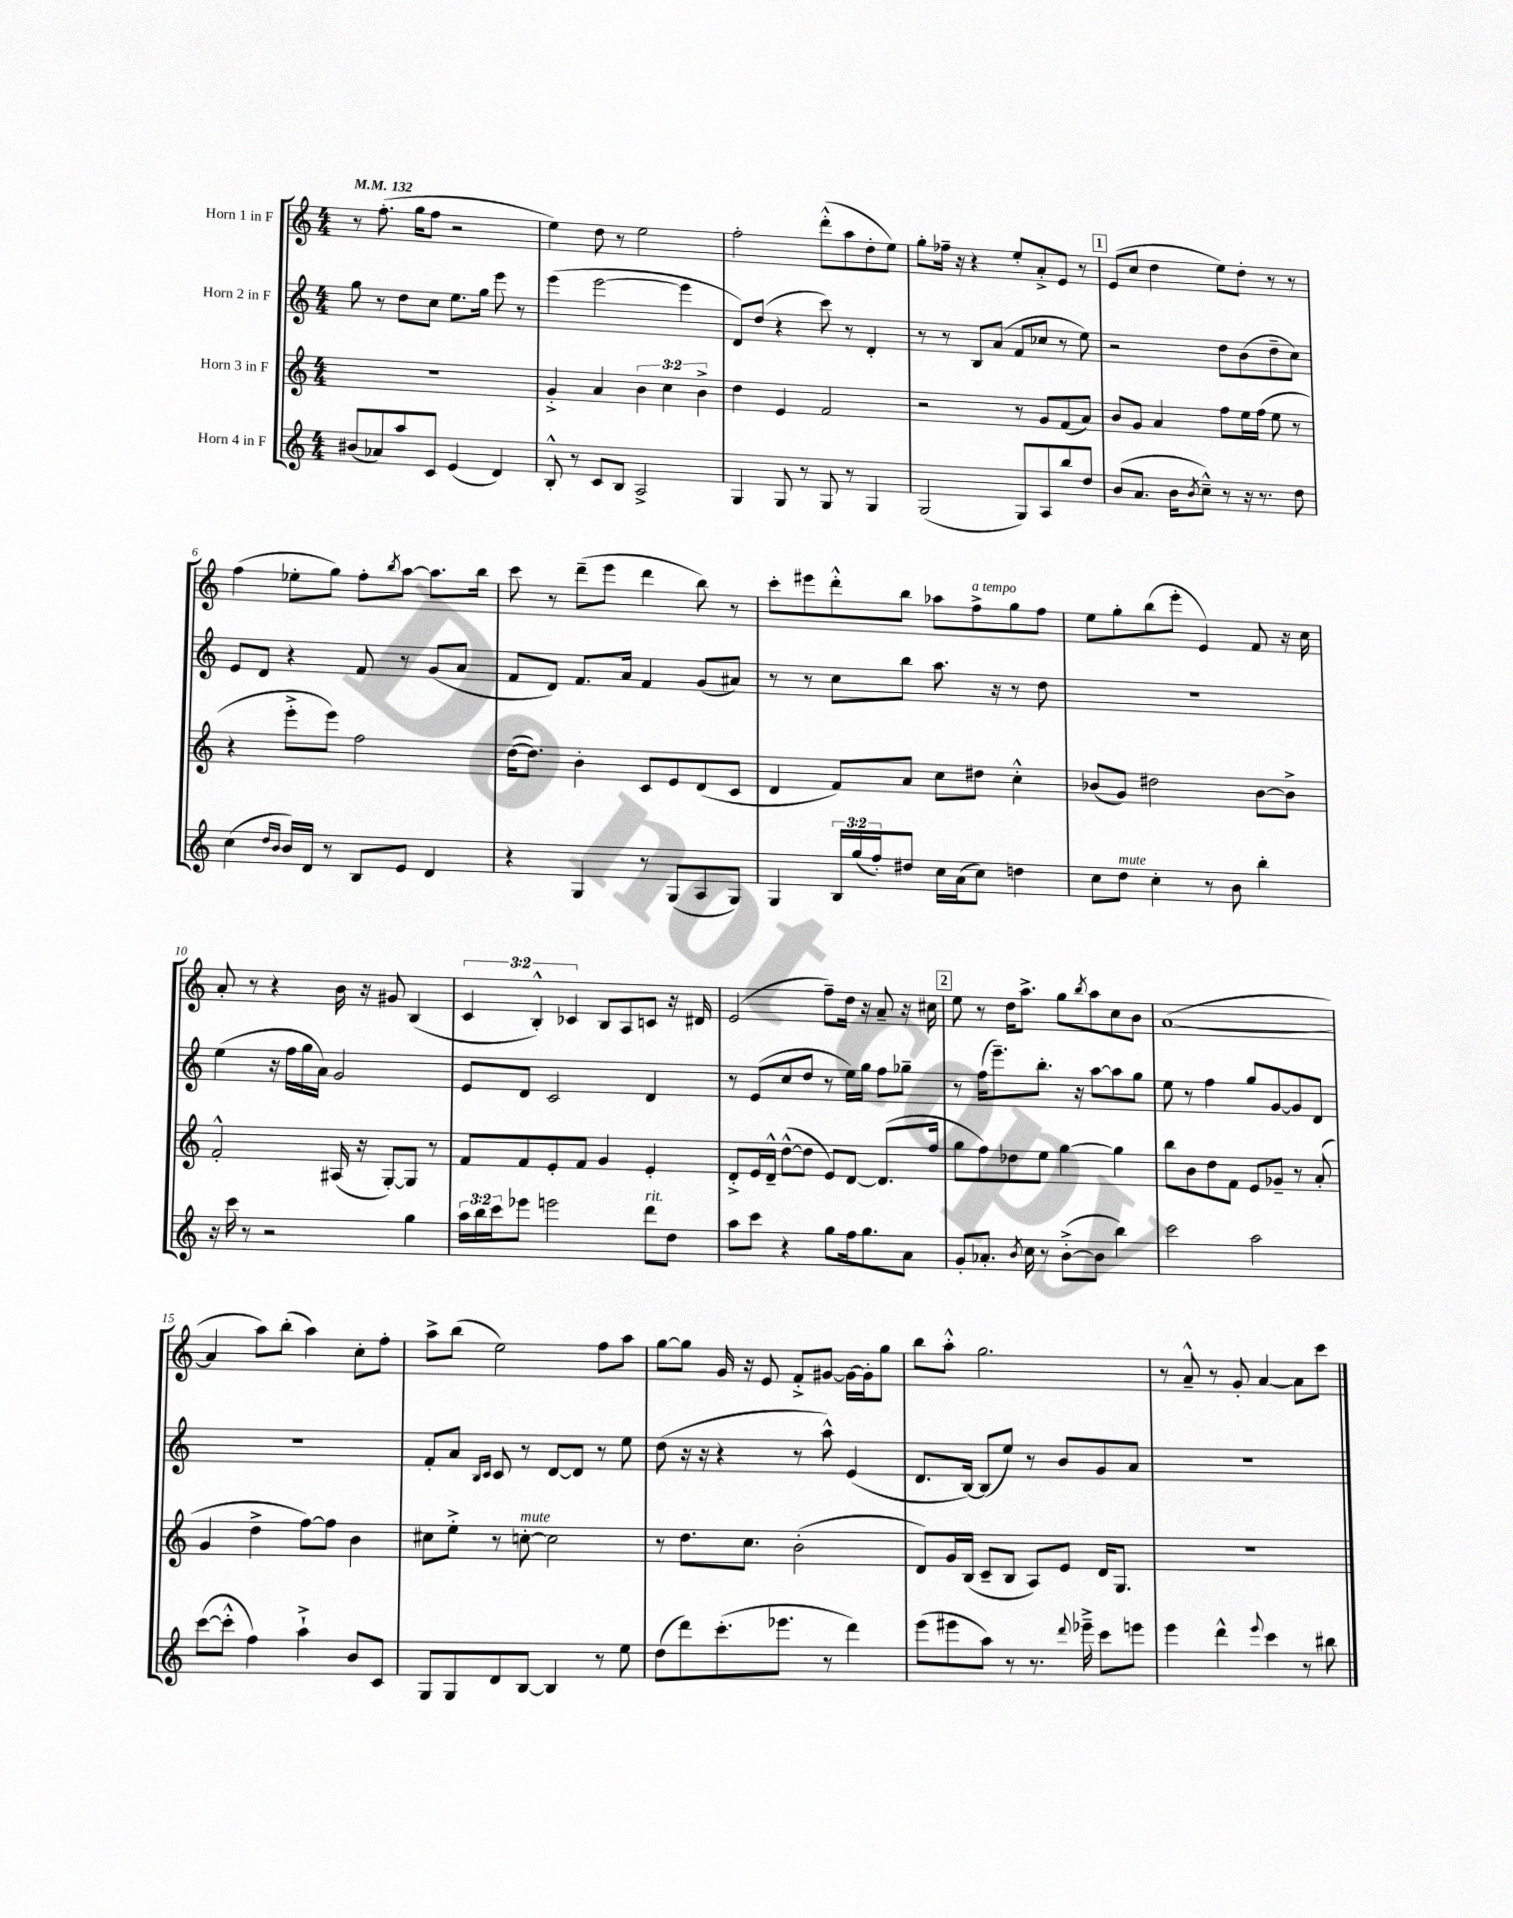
<<
\new StaffGroup <<
\new Staff = "s0" \with { instrumentName = "Horn 1 in F" } {
    \clef treble \key c \major \numericTimeSignature \time 4/4 \override Staff.TupletNumber.text = #tuplet-number::calc-fraction-text \tempo 4 = 132
    r8 f''8.-.( g''16 f''8 r2 |
    e''4) d''8 r8 e''2 |
    f''2-. d'''8-.-^( a''8 d''8-. e''8) |
    g''8-. fes''16-- r16 r4 e''8-. a'8-.-> e'8 r8 |
    \mark \markup { \box "1" } e'8( c''8 d''4 e''8) d''8-. r8 r8 |
    f''4( ees''8-. g''8) f''8-. \acciaccatura { b''8 } a''8~ a''8. b''16 |
    c'''8 r8 d'''8--( e'''8 d'''4 b''8) r8 |
    c'''8-. eis'''8 d'''8-.-^ b''8 aes''8 f''8->^\markup { \italic "a tempo" } g''8 f''8 |
    e''8 g''8-. b''8( e'''8-. e'4) f'8 r16 c''16 |
    a'8-. r8 r4 b'16 r16 gis'8 b4( |
    \tuplet 3/2 { c'4 b4-.-^) ces'4 } b8 a8 c'8 r16 dis'16 |
    e'2( f''8--) d''16 r16 a'8-- r16 cis''16 |
    \mark \markup { \box "2" } e''8 r8 d''16 a''8.-> g''8 \acciaccatura { b''8 } a''8 c''8 b'8 |
    a'1~( |
    a'4 a''8) b''8-.( a''4) c''8-. f''8-. |
    a''8-> b''8( e''2) f''8 a''8 |
    g''8~ g''8 g'16 r16 e'8 f'8-.-> gis'8~ gis'16~ gis'16-. g''8 |
    b''8 a''8-.-^ g''2. |
    r8 a'8---^ r8 g'8-. a'4~ a'8 c'''8 \bar "|." |
}
\new Staff = "s1" \with { instrumentName = "Horn 2 in F" } {
    \clef treble \key c \major \numericTimeSignature \time 4/4
    g''8 r8 d''8 c''8 e''8. g''16 e'''8 r8 |
    e'''4( e'''2~ e'''4 |
    d'8) d''8( r4 c'''8) r8 d'4-. |
    r8 r8 b8 a'8( f'8 ces''8 r8 e''8) |
    \mark \markup { \box "1" } r2 d''8 b'8( d''8-- c''8) |
    e'8 d'8 r4 f'8 r8 g'8( a'8 |
    f'8 d'8) f'8. a'16 f'4 g'8( ais'8) |
    r8 r8 c''8 b''8 a''8. r16 r8 d''8 |
    R1 |
    e''4( r16 f''16 g''16 a'16) g'2 |
    e'8 d'8 c'2 d'4 |
    r8 e'8( c''8 d''8 r8 e''16) g''16 f''8 ges''8-- |
    \mark \markup { \box "2" } r8 f''16( e'''8.--) b''8.-. r16 a''8~ a''8 g''8 |
    e''8 r8 f''4 g''8 g'8~ g'8 d'8 |
    R1 |
    f'8-. a'8 \grace { b16 c'16 } c'8 r8 d'8~ d'8 r8 e''8 |
    d''8( r16 r16 r4 r8 a''8-^) e'4( |
    d'8. b16~) b8( e''8) r8 b'8 g'8 a'8 |
    R1 \bar "|." |
}
\new Staff = "s2" \with { instrumentName = "Horn 3 in F" } {
    \clef treble \key c \major \numericTimeSignature \time 4/4 \override Staff.TupletNumber.text = #tuplet-number::calc-fraction-text
    r1 |
    g'4-.-> a'4 \tuplet 3/2 { b'4 c''4 b'4-> } |
    d''4 e'4 f'2 |
    r2 r8 g'8 f'8( a'8) |
    \mark \markup { \box "1" } b'8 g'8 a'4 f''8 e''16 f''16( e''8 r8 |
    r4 e'''8-.-> e'''8) f''2 |
    d''16~( d''8.) b'4-. c'8 e'8 d'8( c'8 |
    d'4 f'8) a'8 c''8 dis''8 c''4-.-^ |
    bes'8( g'8) dis''2 bes'8~ bes'8-> |
    f'2-.-^ ais16( r16 g8~-.) g8 r8 |
    f'8 f'8 e'8-. f'8 g'4 e'4-. |
    d'8-.-> e'16 d'16---^ d''8~-^( d''8 e'8) d'8~ d'8.( f''16 |
    \mark \markup { \box "2" } g''8 f''8) des''8 e''8 g''4~ g''4 |
    b''8 b'8 d''8 f'8 e'8 ges'8-- r8 a'8-.( |
    g'4 d''4-> f''8~) f''8 b'4 |
    cis''8 e''8-.-> r8 c''8~-.^\markup { \italic "mute" } c''2 |
    r8 d''8. c''8. b'2-.( |
    d'8) g'16 b16( c'8-- b8 a8) e'8 d'16 g8. |
    R1 \bar "|." |
}
\new Staff = "s3" \with { instrumentName = "Horn 4 in F" } {
    \clef treble \key c \major \numericTimeSignature \time 4/4 \override Staff.TupletNumber.text = #tuplet-number::calc-fraction-text
    bis'8( aes'8) a''8 c'8 e'4( d'4) |
    b8-.-^ r8 c'8 b8 a2-> |
    g4 g8 r8 g8 r8 g4 |
    g2( g8) a8 b''8 d''8 |
    \mark \markup { \box "1" } b'8( a'8. b'16 \acciaccatura { b'8 } c''8---^) r8 r16 r8. d''8 |
    c''4( \grace { d''16 b'16 } b'16) d'16 r8 b8 e'8 d'4 |
    r4 g4 r8 g8( a8 g8) |
    g4 \tuplet 3/2 { b16 g''16( f''16-.) } dis''8 c''16 a'16( c''8) d''4 |
    c''8 d''8^\markup { \italic "mute" } c''4-. r8 b'8 b''4-. |
    r16 c'''16 r8 r2 g''4 |
    \tuplet 3/2 { a''16 b''16 c'''16 } ees'''8 e'''2 d'''8^\markup { \italic "rit." } d''8 |
    a''8 c'''8 r4 g''8 f''16 g''8. a'8 |
    \mark \markup { \box "2" } g'8-. aes'8.-. \acciaccatura { b'8 } c''16 r8 b'8~-.->( b'8 b''4) |
    c'''2 a''2 |
    c'''8~( c'''8-.-^ f''4) a''4-!-> b'8 c'8 |
    g8 g8 d'8 b8~ b4 r8 e''8 |
    d''8( d'''8) c'''8.-.( ees'''8. r8 d'''4) |
    e'''8( eis'''8 a''8) r8 r8. \appoggiatura { d'''8 } ees'''16---> c'''8 e'''8 |
    e'''4 d'''4-^ \appoggiatura { e'''8 } c'''4 r8 bis''8 \bar "|." |
}
>>
>>
